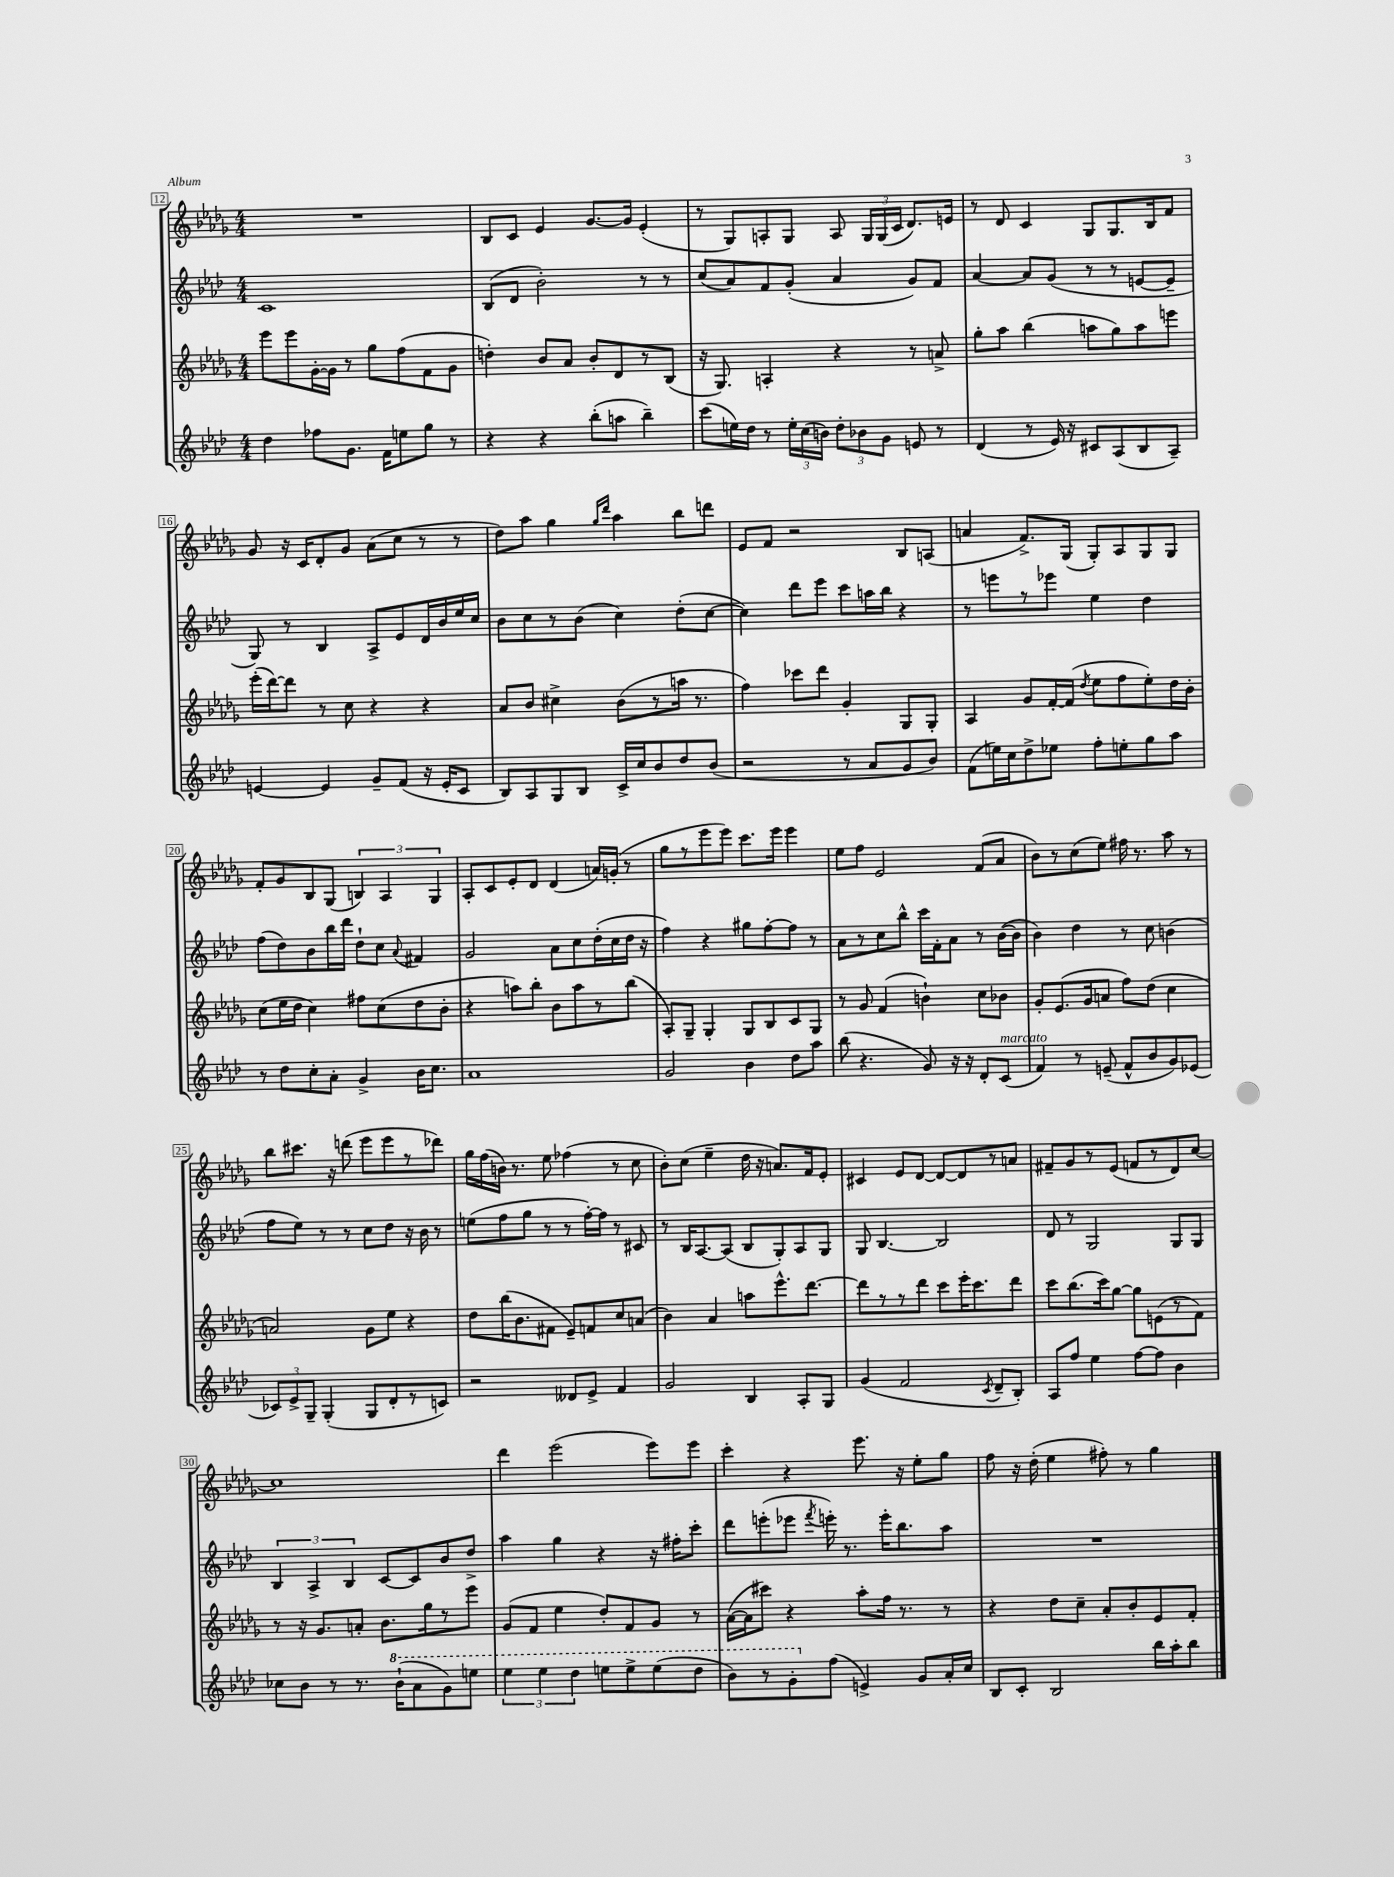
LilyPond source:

<<
\new StaffGroup <<
\new Staff = "s0" {
    \clef treble \key des \major \numericTimeSignature \time 4/4
    \autoBeamOff R1 |
    bes8[ c'8] ees'4 ges'8.[~ ges'16] ees'4-.( |
    r8 ges8[) a8-. ges8] a8 \tuplet 3/2 { ges16[ ges16( c'16] } des'8.[) e'16] |
    r8 des'8 c'4 ges8[ ges8. bes16 f'8] |
    ges'8 r16 c'16[ des'8-. ges'8] aes'8[( c''8] r8 r8 |
    des''8[) aes''8] ges''4 \grace { ges''16[ des'''16] } aes''4 bes''8[ d'''8] |
    ees'8[ f'8] r2 bes8[ a8]( |
    a'4 f'8.[->) ges16]( ges8[-.) aes8 ges8 ges8] |
    f'8[-. ges'8 bes8 ges8]( \tuplet 3/2 { b4) aes4 ges4 } |
    aes8[-. c'8 ees'8-. des'8] des'4( a'16[) g'16]-.( r8 |
    ges''8[ r8 ees'''8 ees'''8]) c'''8.[ ees'''16] ees'''4 |
    ees''8[ f''8] ees'2 f'8[( aes'8] |
    bes'8[) r8 c''8( ees''8]) fis''16 r8. aes''8 r8 |
    bes''8[ cis'''8.] r16 d'''8( ees'''8[ ees'''8 r8 des'''8]) |
    ges''16[ f''16( b'16]) r8. ees''8 fes''4( r8 c''8 |
    bes'8[-.) c''8]( ees''4-- des''16 r16 a'8.[) f'16 ees'8]-. |
    cis'4 ees'8[ des'8]~ des'8[~ des'8 r8 a'8] |
    fis'8[-- ges'8 r8 ees'8]( f'8[ r8 des'8) c''8]~ |
    c''1 |
    des'''4 ees'''2( ees'''8[) ees'''8] |
    c'''4-. r4 ees'''8. r16 ees''8[-. ges''8] |
    f''8 r16 des''16-.( ees''4 fis''8-.) r8 ges''4 \bar "|." |
}
\new Staff = "s1" {
    \clef treble \key aes \major \numericTimeSignature \time 4/4
    \autoBeamOff c'1 |
    bes8[( des'8] bes'2-.) r8 r8 |
    c''8[( aes'8) f'8 g'8]-.( aes'4 g'8[) f'8] |
    aes'4~ aes'8[ g'8]( r8 r8 e'8[~ e'8]-- |
    g8) r8 bes4 aes8[-> ees'8 des'16 bes'16 ees''16 c''16] |
    bes'8[ c''8 r8 bes'8]( c''4) des''8[-.( c''8]~ |
    c''4) des'''8[ ees'''8] c'''8[ a''16 bes''16] r4 |
    r8 e'''8[ r8 ees'''8] ees''4 des''4 |
    f''8[( des''8) bes'8 bes''16 des'''16] des''8[-! c''8] \appoggiatura { aes'8 } fis'4 |
    g'2 aes'8[ c''8 des''16-.( c''16 des''16] r16 |
    f''4) r4 gis''8[ f''8~-. f''8] r8 |
    aes'8[ r8 c''8 bes''8]-^ c'''16[ f'16-. aes'8] r8 bes'16[~( bes'16] |
    bes'4) des''4 r8 c''8 b'4( |
    f''8[ ees''8]) r8 r8 c''8[ des''8] r16 bes'16 r8 |
    e''8[( f''8 g''8] r8 r8 f''16[~-.) f''16] r8 cis'8 |
    r8 bes16[ aes8.~ aes8]( bes8[ g8-.) aes8 g8] |
    g8 bes4.~ bes2 |
    des'8 r8 g2 g8[ g8] |
    \tuplet 3/2 { bes4 aes4-> bes4 } c'8[~ c'8 bes'8 des''8]-> |
    aes''4 g''4 r4 r16 fis''16[-. c'''8]-. |
    des'''8[ e'''8-.( ees'''8] \acciaccatura { f'''8 } e'''16-.) r8. e'''16[-. bes''8. aes''8] |
    R1 \bar "|." |
}
\new Staff = "s2" {
    \clef treble \key des \major \numericTimeSignature \time 4/4
    \autoBeamOff ees'''8[ ees'''8 ges'16~-. ges'16] r8 ges''8[ f''8( f'8 ges'8] |
    d''4-.) bes'8[ aes'8] bes'8[-. des'8 r8 bes8]( |
    r16 ges8.) a4-. r4 r8 a'8-> |
    ges''8[-. aes''8] bes''4( a''8[ ges''8) a''8 e'''8] |
    ees'''16[-.( des'''16~) des'''8] r8 c''8 r4 r4 |
    aes'8[ bes'8] cis''4-> bes'8[( r8 a''16] r8. |
    f''4) ces'''8[ des'''8] ges'4-. ges8[ ges8]-. |
    aes4 ges'8[ f'16~-. f'16]( \acciaccatura { des''8 } ees''8[ f''8 ees''8-.) des''16 bes'16]-. |
    c''8[( ees''16 des''16] c''4) fis''8[ c''8( des''8 bes'8]-. |
    r4 a''8[) bes''8]-. bes'8[ a''8 r8 bes''8]( |
    aes8[-.) ges8]-- ges4-. ges8[ bes8 c'8 ges8] |
    r8 ges'8 f'4( b'4-!) c''8[ bes'8] |
    ges'8[-. ees'8.( ges'16 a'8] f''8[) des''8]( c''4 |
    a'2) ges'8[ ees''8] r4 |
    des''8[ bes''16( bes'8. fis'8] ees'8[--) f'8 c''8 a'8]( |
    bes'4) aes'4 a''8[ ees'''8.-^ des'''8.]~ |
    des'''8[ r8 r8 des'''8] c'''8[ ees'''16-. c'''8. des'''8] |
    c'''8[ bes''8.( c'''16) ges''8]~ ges''8[ e'8( r8 f'8]) |
    r8 r16 ges'8.[ a'8]-. bes'8.[ ges''16 r8 ees'''8] |
    ges'8[( f'8] ees''4 des''8[-.) f'8 ges'8] r8 |
    aes'16[~( aes'16 cis'''8]) r4 aes''8[-. f''16] r8. r8 |
    r4 des''8[ c''8]-- aes'8[-. bes'8-. ees'8 f'8]-. \bar "|." |
}
\new Staff = "s3" {
    \clef treble \key aes \major \numericTimeSignature \time 4/4
    \autoBeamOff des''4 fes''8[ g'8.] f'16[ e''8 g''8] r8 |
    r4 r4 bes''8[-.( a''8] bes''4--) |
    c'''8[( e''16) des''16] r8 \tuplet 3/2 { e''16[-. c''16( b'16]) } \tuplet 3/2 { des''8[-. bes'8 g'8] } e'8 r8 |
    des'4( r8 ees'16) r16 cis'8[ aes8( bes8 aes8]--) |
    e'4~ e'4 g'8[-- f'8]( r16 e'16[-. c'8] |
    bes8[) aes8 g8 bes8] c'16[-> c''16 bes'8 des''8 bes'8]( |
    r2 r8 aes'8[ g'8 bes'8]) |
    f'8[( e''16) c''16 des''8-> ees''8] f''8[-. e''8-. g''8 aes''8] |
    r8 des''8[ c''8-. aes'8]-. g'4-> bes'16[ c''8.] |
    aes'1 |
    g'2 bes'4 des''8[ aes''8] |
    bes''8( r4. g'8) r16 r16 des'8[-. c'8]^\markup { \italic "marcato" }( |
    f'4) r8 e'8--( f'8[-^ bes'8 g'8) ees'8]( |
    \tuplet 3/2 { ces'8[) ees'8-> g8]-- } g4-.( g8[ des'8-. r8 c'8]) |
    r2 deses'8[ ees'8]-> f'4 |
    g'2 bes4 aes8[-. g8] |
    g'4( f'2 \acciaccatura { c'8 } des'8[-- bes8]-.) |
    aes8[ f''8] ees''4 f''8[~ f''8] bes'4 |
    ces''8[ bes'8] r8 r8. \ottava #1 bes''16[-!( aes''8 g''8) e'''8] |
    \tuplet 3/2 { ees'''4 ees'''4 des'''4 } e'''8[ e'''8-> e'''8( des'''8] |
    bes''8[) r8 g''8-. \ottava #0 f''8]( e'4->) g'8[ aes'16-. c''16] |
    bes8[ c'8]-. bes2 bes''16[ aes''16-. bes''8] \bar "|." |
}
>>
>>
\layout { \context { \Score currentBarNumber = #12 \override BarNumber.stencil = #(make-stencil-boxer 0.1 0.3 ly:text-interface::print) } }
